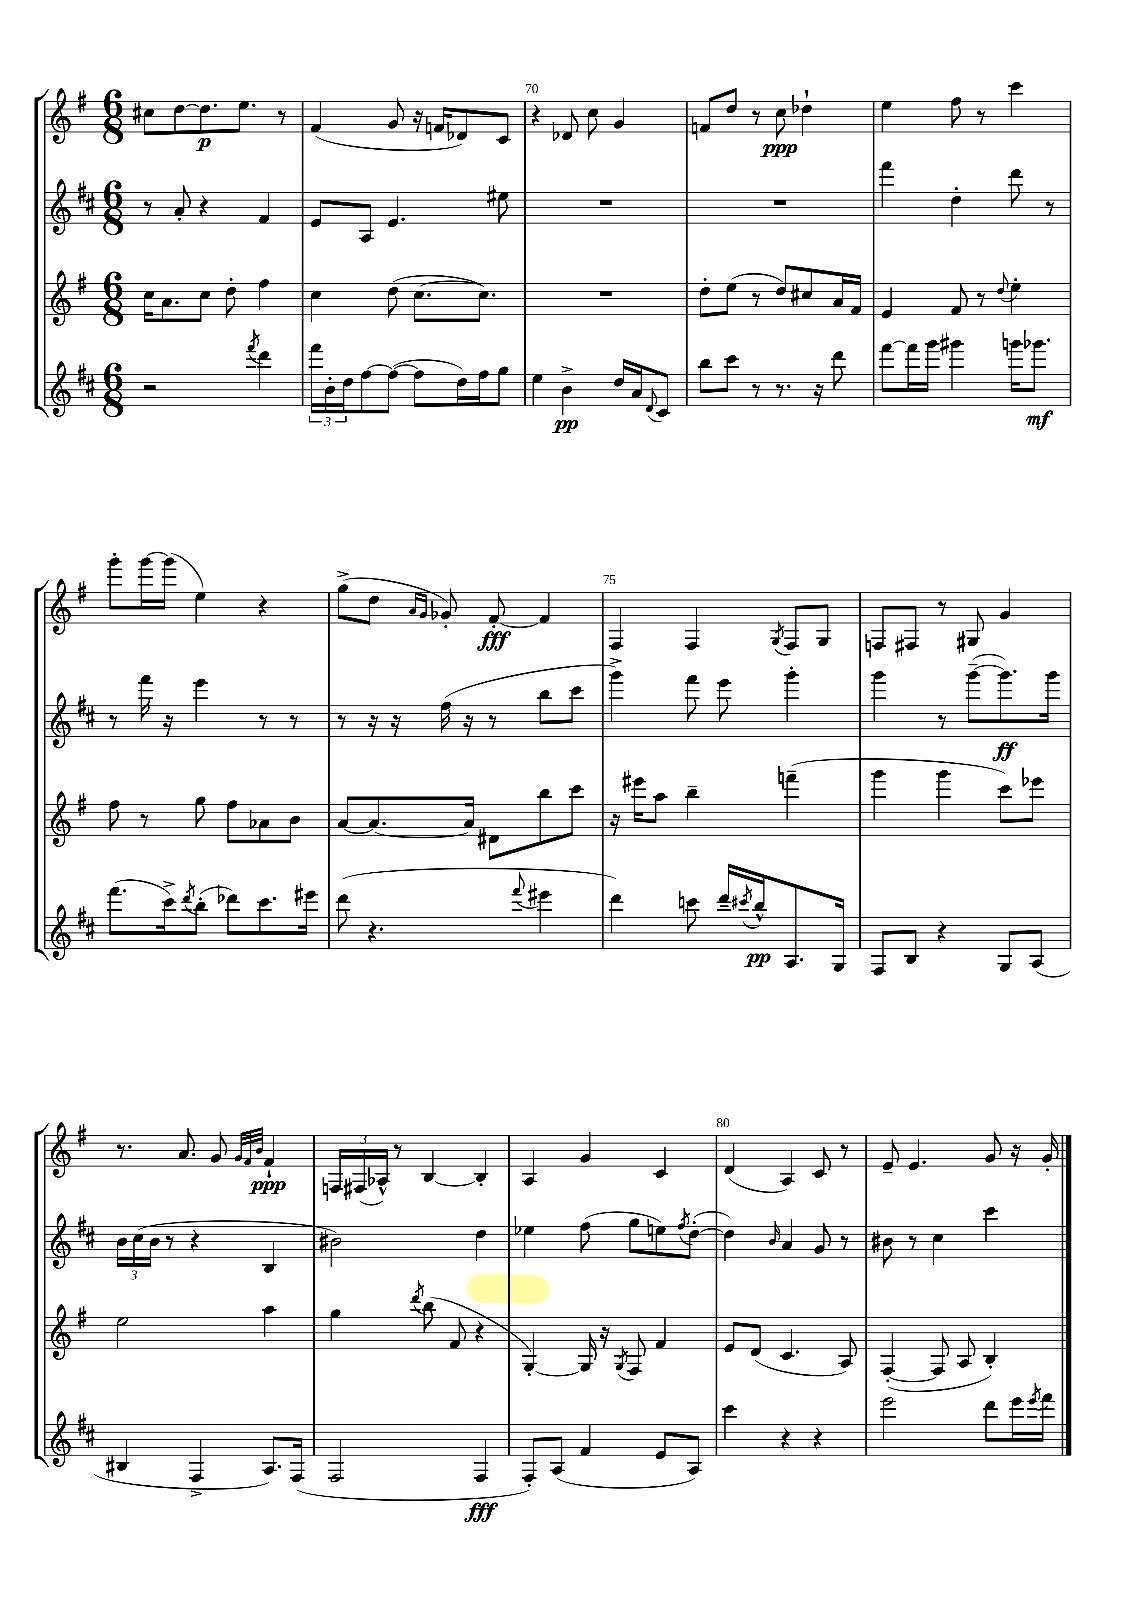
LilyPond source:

<<
\new StaffGroup <<
\new Staff = "s0" {
    \clef treble \key g \major \numericTimeSignature \time 6/8
    cis''8 d''8~ d''8.\p e''8. r8 |
    fis'4( g'8 r16 f'16 des'8) c'8 |
    r4 des'8 c''8 g'4 |
    f'8 d''8 r8 c''8\ppp des''4-! |
    e''4 fis''8 r8 c'''4 |
    g'''8-. g'''16~ g'''16( e''4) r4 |
    g''8->( d''8 \grace { a'16 g'16 } ges'8-.) fis'8~-.\fff fis'4 |
    fis4 fis4 \acciaccatura { g8 } fis8 g8 |
    f8 fis8 r8 gis8 g'4 |
    r8. a'8. g'8 \grace { g'32 fis'32 b'32 } fis'4-!\ppp |
    \tuplet 3/2 { f16 fis16( aes16-^) } r8 b4~ b4-. |
    a4 g'4 c'4 |
    d'4( a4) c'8 r8 |
    e'8-- e'4. g'8 r16 g'16-. \bar "|." |
}
\new Staff = "s1" {
    \clef treble \key d \major \numericTimeSignature \time 6/8
    r8 a'8-. r4 fis'4 |
    e'8 a8 e'4. eis''8 |
    R2. |
    R2. |
    fis'''4 d''4-. d'''8 r8 |
    r8 fis'''16 r16 e'''4 r8 r8 |
    r8 r16 r16 fis''16( r16 r8 b''8 cis'''8 |
    g'''4->) fis'''8 e'''8 g'''4-. |
    g'''4 r8 g'''8~--( g'''8.\ff) g'''16 |
    \tuplet 3/2 { b'16 cis''16( b'16 } r8 r4 b4 |
    bis'2) d''4 |
    ees''4 fis''8( g''8 e''8) \acciaccatura { fis''8 } d''8~-.( |
    d''4) \grace { b'16 } a'4 g'8 r8 |
    bis'8 r8 cis''4 cis'''4 \bar "|." |
}
\new Staff = "s2" {
    \clef treble \key g \major \numericTimeSignature \time 6/8
    c''16 a'8. c''8 d''8-. fis''4 |
    c''4 d''8( c''8.~ c''8.) |
    R2. |
    d''8-. e''8( r8 d''8) cis''8 a'16 fis'16 |
    e'4 fis'8 r8 \appoggiatura { d''8 } e''4-. |
    fis''8 r8 g''8 fis''8 aes'8 b'8 |
    a'8~ a'8.~ a'16 dis'8 b''8 c'''8 |
    r16 eis'''16 a''8 b''4-- f'''4--( |
    g'''4 g'''4 c'''8) ees'''8 |
    e''2 a''4 |
    g''4 \acciaccatura { d'''8 } b''8( fis'8 r4 |
    g4~-.) g16 r16 \acciaccatura { g8 } fis8 fis'4 |
    e'8 d'8( c'4. a8) |
    fis4~-.( fis8 a8 b4-.) \bar "|." |
}
\new Staff = "s3" {
    \clef treble \key d \major \numericTimeSignature \time 6/8
    r2 \acciaccatura { fis'''8 } d'''4 |
    \tuplet 3/2 { fis'''16 b'16-. d''16 } fis''8~ fis''8~( fis''8 d''16) fis''16 g''8 |
    e''4 b'4->\pp d''16 a'16 \appoggiatura { d'8 } cis'8 |
    b''8 cis'''8 r8 r8. r16 d'''8 |
    fis'''8~ fis'''16 g'''16 gis'''4 g'''16 ges'''8.\mf |
    fis'''8.( cis'''16->) \acciaccatura { d'''8 } b''8-.( des'''8) cis'''8. eis'''16 |
    d'''8( r4. \appoggiatura { fis'''8 } eis'''4 |
    d'''4) c'''8 d'''16-- \acciaccatura { cis'''8 } b''16-^\pp a8. g16 |
    fis8 b8 r4 g8 a8( |
    bis4 fis4-> a8.) fis16( |
    fis2 fis4\fff |
    fis8-.) a8( fis'4 e'8 a8) |
    cis'''4 r4 r4 |
    e'''2 d'''8 e'''16 \acciaccatura { e'''8 } fis'''16 \bar "|." |
}
>>
>>
\layout { \context { \Score currentBarNumber = #68 \override BarNumber.break-visibility = ##(#f #t #t) barNumberVisibility = #(every-nth-bar-number-visible 5) } }
